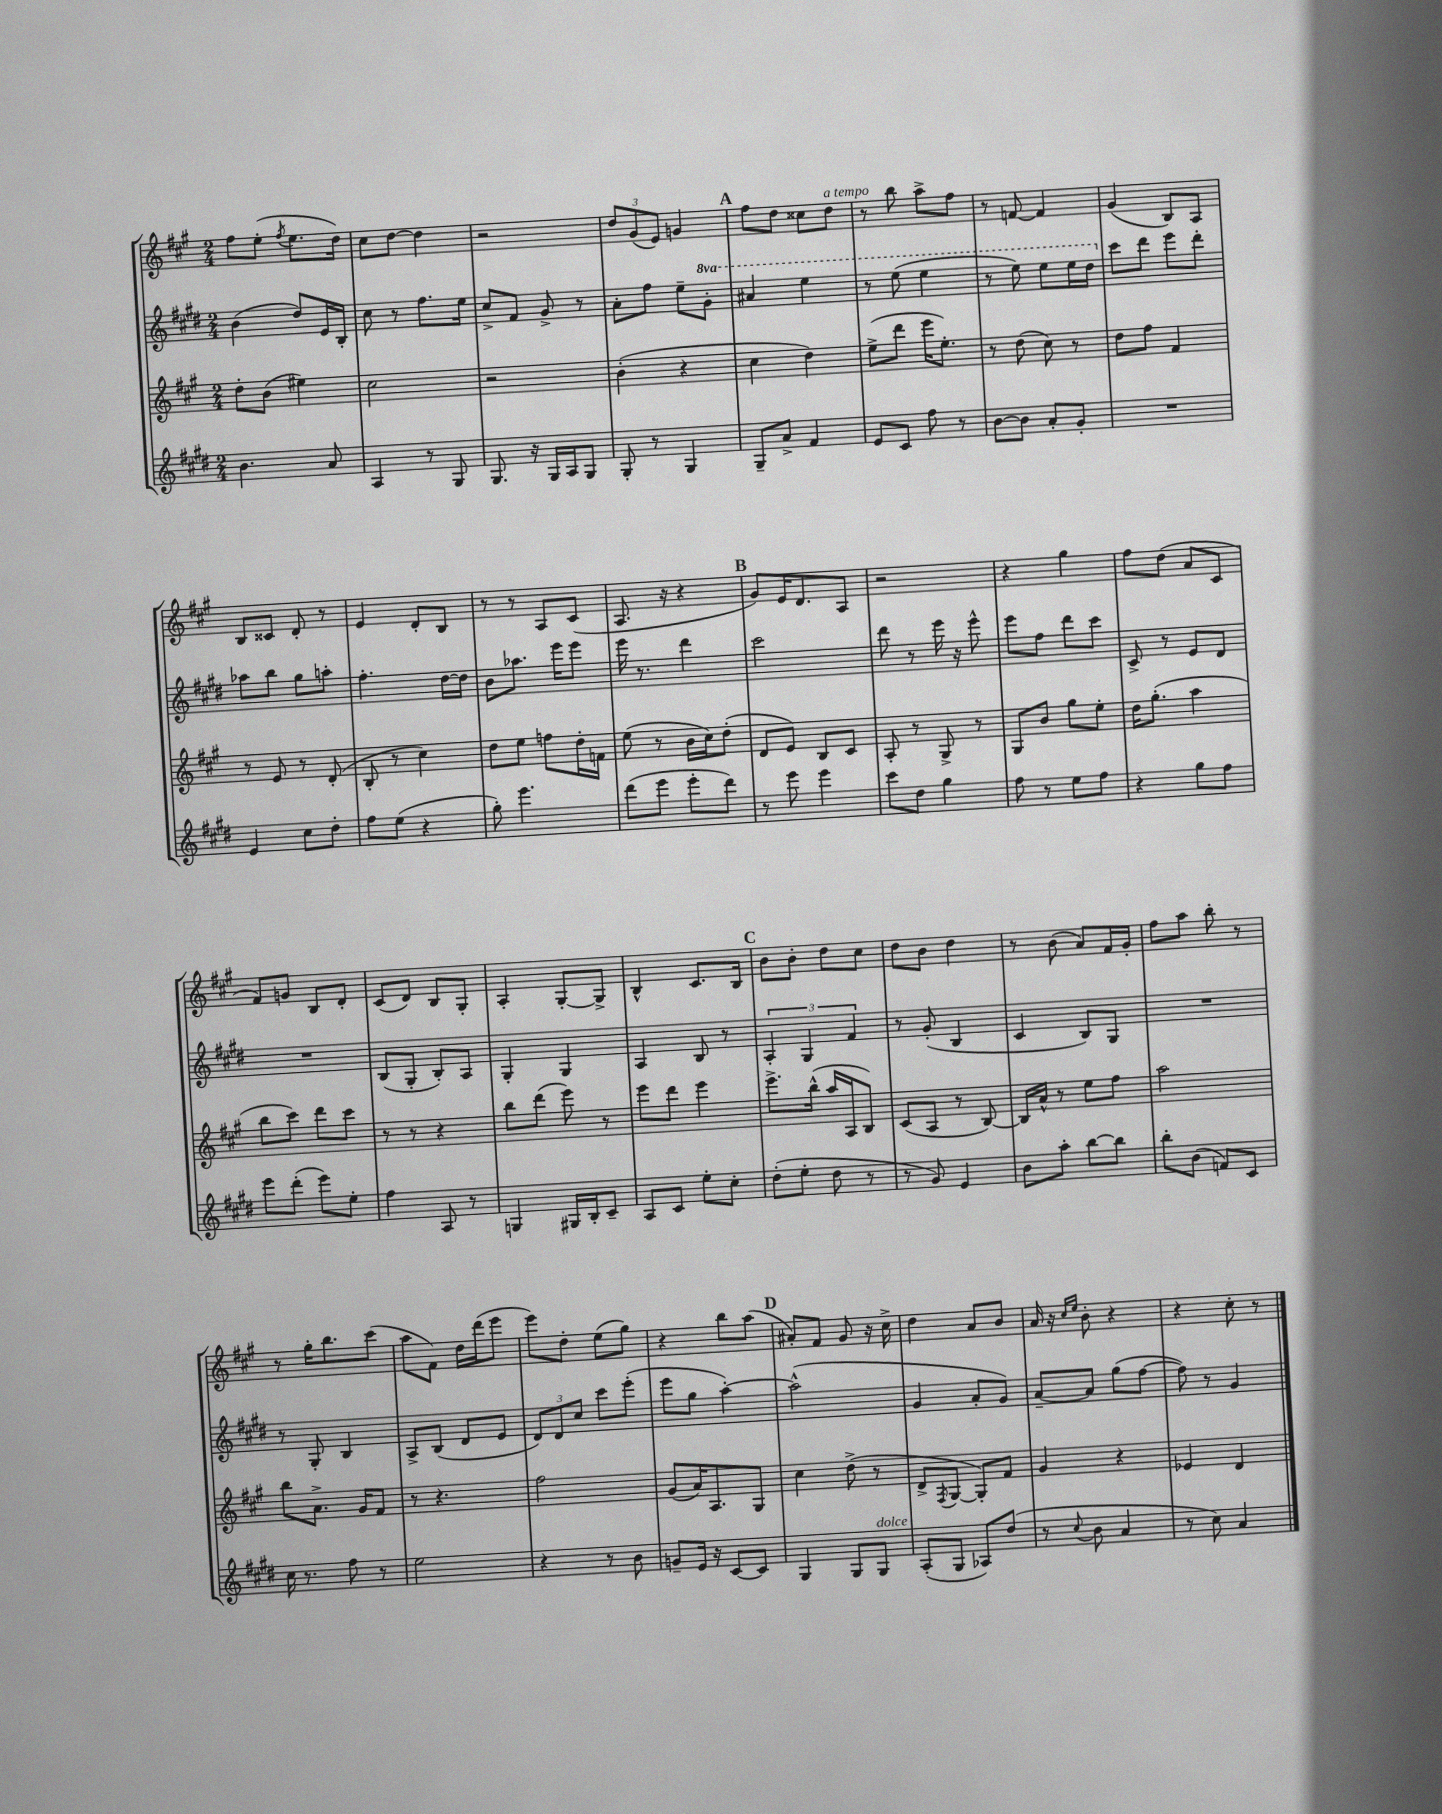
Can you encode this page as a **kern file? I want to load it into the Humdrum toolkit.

**kern	**kern	**kern	**kern
*staff4	*staff3	*staff2	*staff1
*clefG2	*clefG2	*clefG2	*clefG2
*k[f#c#g#d#]	*k[f#c#g#]	*k[f#c#g#d#]	*k[f#c#g#]
*M2/4	*M2/4	*M2/4	*M2/4
4.b	8dd'	(4b	8ff#
.	(8b	.	(8ee'
.	.	.	8qff#
.	4ee#)	8dd#)	8.ee
8a	.	16e	.
.	.	16B'	16dd)
=	=	=	=
4A	2cc#	8cc#	8cc#
.	.	8r	[8dd
8r	.	8.ff#	4dd]
8G#	.	.	.
.	.	16ee	.
=	=	=	=
8.G#	2r	8cc#^	2r
.	.	8f#	.
16r	.	.	.
16G#	.	8g#^	.
16A	.	.	.
8G#	.	8r	.
=	=	=	=
8G#'	(4b'	8a'	12dd
.	.	.	(12g#
8r	.	8ff#	.
.	.	.	12e)
4G#	4r	8ee~	4g
.	.	8gg#'	.
=	=	=	=
8G#~	4cc#	4aa#	8ff#
8a^	.	.	8dd
4f#	4dd)	4eee	8cc##
.	.	.	8dd
=	=	=	=
8e	(8ee^	8r	8r
8c#	8ddd	(8eee	8bb
8ff#	16eee	4eee	8aa^
.	8.ee')	.	.
8r	.	.	8ff#
=	=	=	=
[8b	8r	8r	8r
8b]	(8dd	8eee)	[8f
8a'	8cc#)	8eee	4f]
8g#'	8r	16eee	.
.	.	16ddd#	.
=	=	=	=
2r	8dd	8ccc#	(4g#
.	8ff#	8ddd#	.
.	4f#	8eee	8B)
.	.	8ddd#'	8A
=	=	=	=
4e	8r	8aa-	8B
.	8e	8bb	8c##
8cc#	8r	8gg#	8d'
8dd#'	(8d'	8aa'	8r
=	=	=	=
8ff#	8B'	4.ff#'	4e
(8ee	8r	.	.
4r	4cc#)	.	8d'
.	.	[16dd#	8B
.	.	16dd#]	.
=	=	=	=
8gg#')	8dd	8b	8r
4.eee	8ee	8.aa-	8r
.	8ff	.	8A
.	.	16eee	.
.	16dd'	8eee	(8c#
.	16f	.	.
=	=	=	=
(8ddd#	(8ee	16eee	8.A
.	.	8.r	.
8eee	8r	.	.
.	.	.	16r
8eee'	16b	4ddd#	4r
.	16cc#)	.	.
8ddd#)	(8dd'	.	.
=	=	=	=
8r	8d	2ccc#	8g#)
8eee	8e)	.	16e
.	.	.	8.d
4eee	8B	.	.
.	8c#	.	8A
=	=	=	=
8ccc#	8A'	8ddd#	2r
8dd#	8r	8r	.
4gg#	8G#^	16eee	.
.	.	16r	.
.	8r	8eee^^	.
=	=	=	=
8ff#	8G#	8eee	4r
8r	8b	8ff#	.
8ee	8gg#	8ddd#	4gg#
8ff#	8ee'	8ccc#	.
=	=	=	=
4r	16dd	8c#^	8ff#
.	(8.gg#'	.	.
.	.	8r	(8dd
8gg#	4aa	8e	8a
8ff#	.	8d#	8c#
=	=	=	=
8eee	8bb	2r	8f#)
(8ddd#'	8ccc#)	.	8g
8eee)	8ddd	.	8B
8ee'	8ccc#	.	8d'
=	=	=	=
4ff#	8r	(8B	(8c#
.	8r	8G#'	8d)
8A	4r	8B')	8B
8r	.	8A	8G#'
=	=	=	=
4G	8bb	4G#'	4A'
.	(8ddd	.	.
16G#	8eee)	4G#	[8G#'
16B'	.	.	.
8c#~	8r	.	8G#^]
=	=	=	=
8A	8eee	4A	4B^^
8c#	8ddd	.	.
8ee'	4eee	8B	8.c#
8cc#'	.	8r	.
.	.	.	16B
=	=	=	=
(8dd#'	8.eee^	6A'	8b
8ee'	.	.	8b'
.	.	6G#	.
.	(16bb^^	.	.
8dd#	16aa	.	8dd
.	16A	.	.
.	.	6f#	.
8r	8B)	.	8cc#
=	=	=	=
8r	(8c#	8r	8dd
8g#)	8A	(8g#'	8b
4e	8r	4B	4dd
.	[8B)	.	.
=	=	=	=
8b	16B]	4c#	8r
.	16a^^	.	.
8aa'	8r	.	(8b
[8bb	8ee	8B)	8a)
8bb]	8ff#	8G#	16f#
.	.	.	16g#'
=	=	=	=
8bb'	2aa	2r	8ff#
(8b	.	.	8aa
8f)	.	.	8bb'
8c#	.	.	8r
=	=	=	=
16cc#	8bb	8r	8r
8.r	.	.	.
.	8.a^	8G#'	16gg#'
.	.	.	8.bb
8ff#	.	4B	.
.	16g#	.	.
8r	8f#	.	(8ccc#
=	=	=	=
2ee	8r	8A^	8aa
.	4.r	(8B	8f#)
.	.	8d#	16dd
.	.	.	(16ddd
.	.	8e	8eee
=	=	=	=
4r	2ff#	12d#)	8eee)
.	.	12d#	.
.	.	.	8dd'
.	.	12cc#	.
8r	.	8ccc#	(8ee
8b	.	(8eee'	8gg#)
=	=	=	=
8g~	(8g#	8eee	4r
16e	16a)	8gg#	.
16r	8.A	.	.
[8c#	.	[4aa')	8bb
8c#]	8G#	.	(8aa
=	=	=	=
4G#	4cc#	(2aa^^]	8a#')
.	.	.	8f#
8G#	(8dd^	.	8g#
8G#	8r	.	16r
.	.	.	16cc#^
=	=	=	=
(8A'	8d^	4g#	4dd
.	8qF#	.	.
8G#	[8G#	.	.
8A-)	8G#'])	8a'	8a
(8dd#	8f#	8g#)	8b
=	=	=	=
8r	4g#	[8a~	16a
.	.	.	16r
.	.	.	16qqcc#
8qqcc#	.	.	16qqee
8b	.	8a]	8b'
4a	4r	(8gg#	4r
.	.	[8ff#	.
=	=	=	=
8r	4e-	8ff#])	4r
8cc#)	.	8r	.
4a	4d	4g#	8cc#'
.	.	.	8r
==	==	==	==
*-	*-	*-	*-
